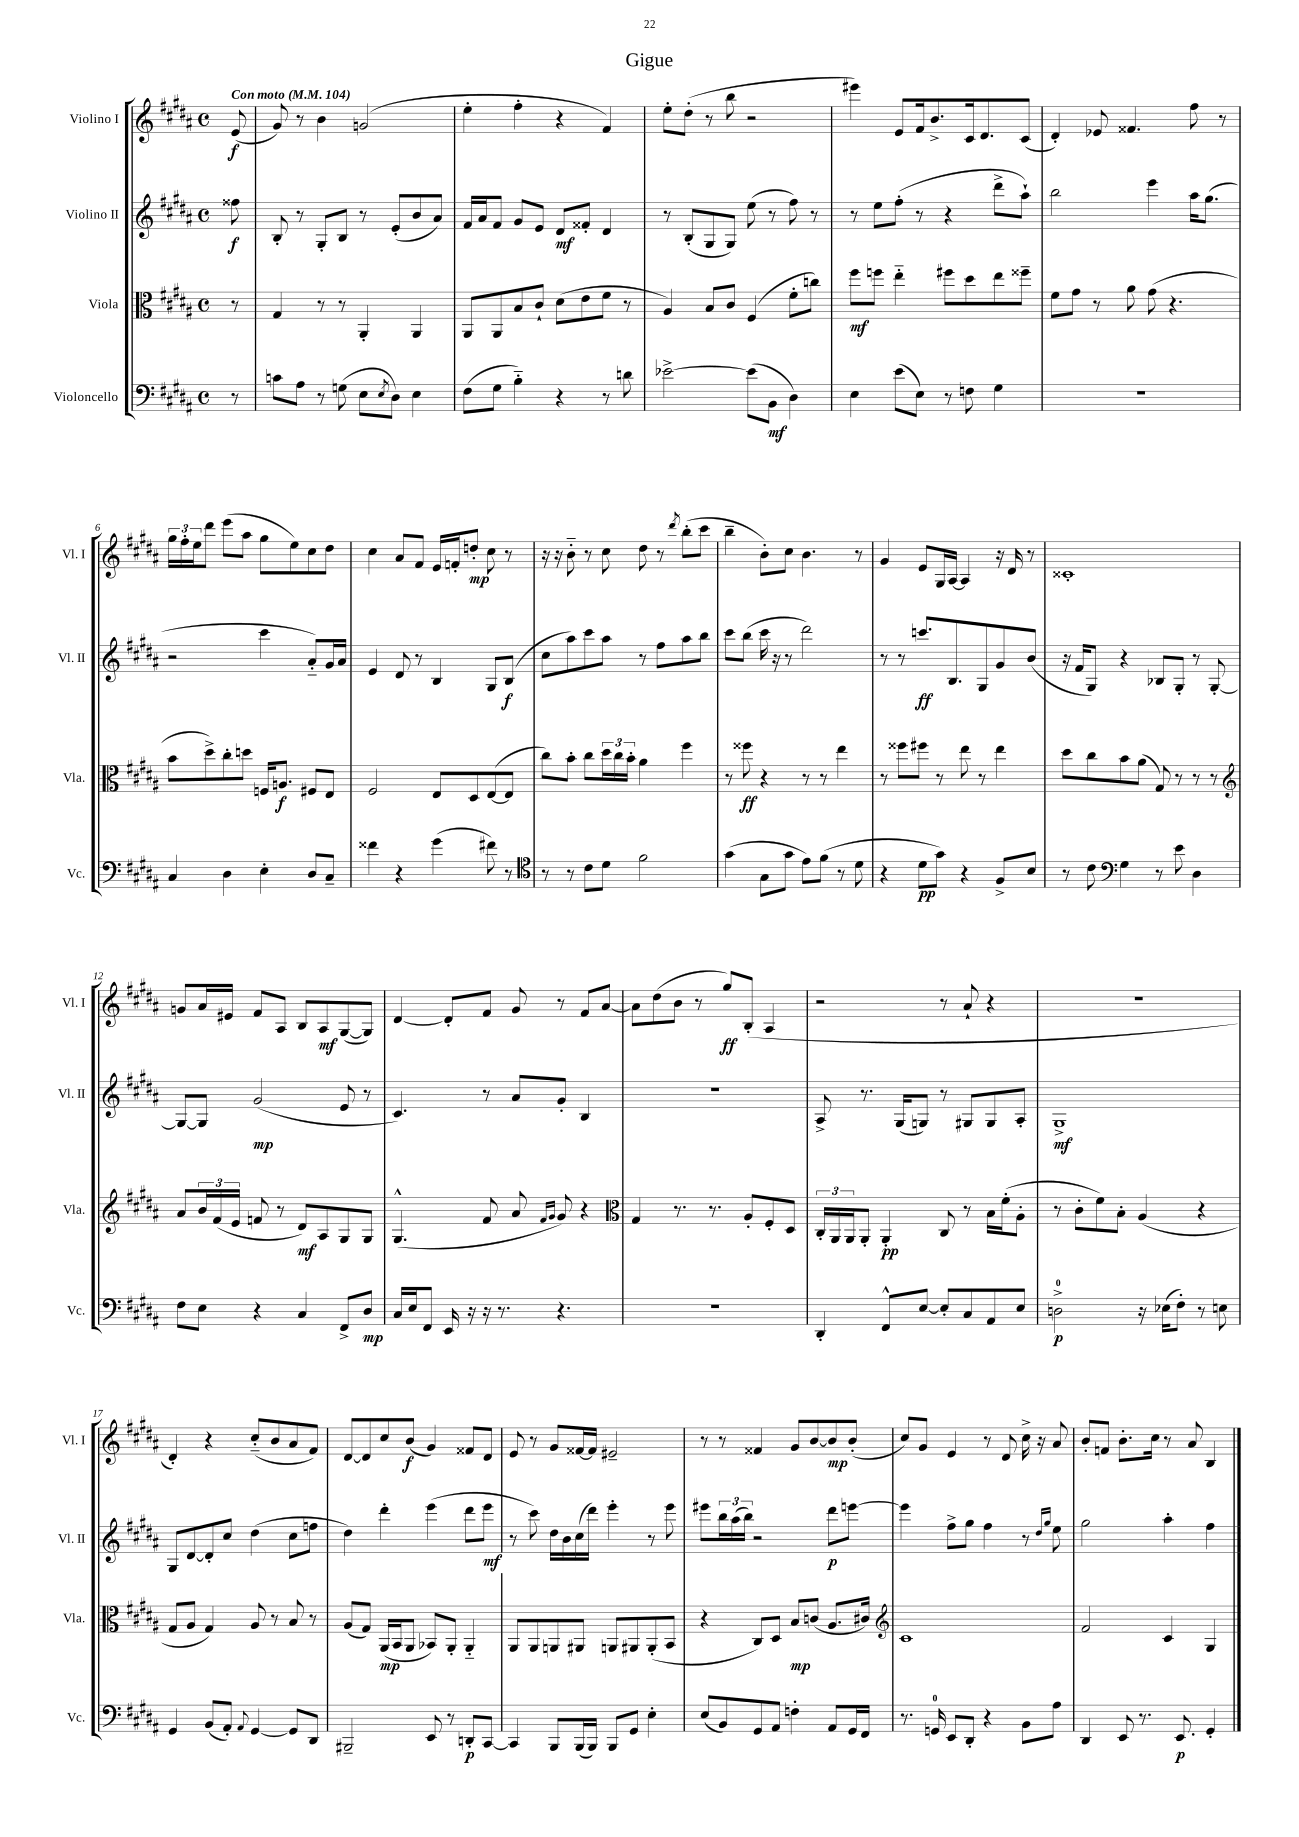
\header { title = "Gigue" }
<<
\new StaffGroup <<
\new Staff = "s0" \with { instrumentName = "Violino I" shortInstrumentName = "Vl. I" } {
    \clef treble \key b \major \defaultTimeSignature \time 4/4 \partial 8 \tempo "Con moto" 4 = 104
    e'8\f( |
    gis'8) r8 b'4 g'2( |
    e''4-. fis''4-. r4 fis'4) |
    e''8-. dis''8-.( r8 b''8 r2 |
    eis'''4) e'8 fis'16 b'8.-> cis'16 dis'8. cis'8( |
    dis'4-.) ees'8 fisis'4. fis''8 r8 |
    \tuplet 3/2 { gis''16 fis''16-. e''16 } dis'''8 e'''8( ais''8 gis''8 e''8) cis''8 dis''8 |
    cis''4 ais'8 fis'8 e'16 f'16-. d''8-.\mp cis''8 r8 |
    r16 r16 b'8-_ r8 cis''8 dis''8 r8 \acciaccatura { dis'''8 } b''8-.( cis'''8 |
    b''4-- b'8-.) cis''8 b'4. r8 |
    gis'4 e'8 gis16 ais16~ ais4 r16 dis'16 r8 |
    cisis'1-. |
    g'8 ais'16 eis'16 fis'8 ais8 b8 ais8\mf gis8~( gis8) |
    dis'4~ dis'8-. fis'8 gis'8 r8 fis'8 ais'8~ |
    ais'8 dis''8( b'8 r8 gis''8\ff) b8-.( ais4 |
    r2 r8 ais'8-! r4 |
    r1 |
    dis'4-.) r4 cis''8-_( b'8 ais'8 fis'8) |
    dis'8~ dis'8 cis''8 b'8\f( gis'4) fisis'8 dis'8 |
    e'8 r8 gis'8 fisis'16~ fisis'16 eis'2-- |
    r8 r8 fisis'4 gis'8 b'8~ b'8\mp b'8-.( |
    cis''8) gis'8 e'4 r8 dis'8 cis''16-> r16 ais'8 |
    b'8-. f'8 b'8.-. cis''16 r8 ais'8 b4 \bar "|." |
}
\new Staff = "s1" \with { instrumentName = "Violino II" shortInstrumentName = "Vl. II" } {
    \clef treble \key b \major \defaultTimeSignature \time 4/4 \partial 8
    fisis''8\f |
    b8-. r8 gis8-. b8 r8 e'8-.( b'8 ais'8) |
    fis'16 ais'16 fis'8 gis'8 e'8 dis'8\mf fisis'8-. dis'4 |
    r8 b8-.( gis8 gis8) e''8( r8 fis''8) r8 |
    r8 e''8 fis''8-.( r8 r4 dis'''8-> ais''8-!) |
    b''2 e'''4 ais''16 gis''8.( |
    r2 cis'''4 ais'8-_) gis'16 ais'16 |
    e'4 dis'8 r8 b4 gis8 b8\f( |
    cis''8 ais''8) cis'''8 ais''8 r8 fis''8 ais''8 b''8 |
    cis'''8 b''8( cis'''16 r16 r8 dis'''2) |
    r8 r8 c'''8.\ff b8. gis8 gis'8 b'8( |
    r16 fis'16 gis8) r4 bes8 gis8-. r8 gis8~-. |
    gis8~ gis8 gis'2\mp( e'8 r8 |
    cis'4.) r8 ais'8 gis'8-. b4 |
    R1 |
    ais8-> r8. gis16( g8) r8 gis8 gis8 ais8-. |
    gis1->\mf |
    gis8 dis'8~ dis'8-. cis''8 dis''4( cis''8 f''8 |
    dis''4) dis'''4-. e'''4( dis'''8 e'''8\mf |
    r8 cis'''8) dis''16 b'16 cis''16( dis'''16) e'''4-. r8 e'''8 |
    eis'''8 \tuplet 3/2 { b''16 ais''16( b''16) } r2 dis'''8\p e'''8~ |
    e'''4 fis''8-> gis''8 fis''4 r8 \grace { dis''16 gis''16 } e''8 |
    gis''2 ais''4-. fis''4 \bar "|." |
}
\new Staff = "s2" \with { instrumentName = "Viola" shortInstrumentName = "Vla." } {
    \clef alto \key b \major \defaultTimeSignature \time 4/4 \partial 8
    r8 |
    gis4 r8 r8 ais,4-. ais,4 |
    ais,8 ais,8 b8 cis'8-! dis'8( e'8 fis'8 r8 |
    ais4) b8 cis'8 fis4( fis'8-. c''8) |
    fis''8\mf f''8 e''4-_ fis''8 dis''8 e''8 fisis''8-- |
    fis'8 gis'8 r8 ais'8 gis'8( r4. |
    b'8 dis''8->) cis''8-. d''8 f16 a8.\f fis8 e8 |
    fis2 e8 dis8 e8~( e8 |
    cis''8) b'8-. cis''8 \tuplet 3/2 { dis''16 cis''16 b'16-. } ais'4 fis''4 |
    r8 fisis''8\ff r4 r8 r8 e''4 |
    r8 fisis''8 fis''8 r8 e''8 r8 e''4 |
    dis''8 cis''8 b'8 ais'8( gis8) r8 r8 r8 |
    \clef treble ais'8 \tuplet 3/2 { b'16 fis'16( e'16 } f'8 r8 dis'8\mf) ais8 gis8 gis8 |
    gis4.-^( fis'8 ais'8 \grace { fis'16 gis'16 } gis'8) r4 |
    \clef alto gis4 r8. r8. ais8-. fis8-. dis8 |
    \tuplet 3/2 { cis16-. ais,16 ais,16 } ais,8-. ais,4-.\pp cis8 r8 b16 fis'16-.( ais8-. |
    r8 cis'8-. fis'8) b8-. ais4( r4 |
    gis8 ais8 gis4) ais8 r8 b8 r8 |
    ais8( gis8) ais,16\mp( b,16 ais,8 bes,8) ais,8-. ais,4-_ |
    ais,8 ais,8 a,8 ais,8 a,8 ais,8 ais,8-.( b,8 |
    r4 cis8) dis8 b8\mp c'8( ais8. cis'16) |
    \clef treble cis'1 |
    fis'2 cis'4 gis4 \bar "|." |
}
\new Staff = "s3" \with { instrumentName = "Violoncello" shortInstrumentName = "Vc." } {
    \clef bass \key b \major \defaultTimeSignature \time 4/4 \partial 8
    r8 |
    c'8 ais8 r8 g8( e8 \acciaccatura { e8 } dis8) e4 |
    fis8( gis8 b4-_) r4 r8 d'8 |
    ees'2~-> ees'8( b,8\mf dis4) |
    e4 e'8( e8) r8 f8 gis4 |
    r1 |
    cis4 dis4 e4-. dis8 cis8-- |
    fisis'4 r4 gis'4( fis'8) r8 |
    \clef tenor r8 r8 cis'8 dis'8 fis'2 |
    gis'4( gis8 gis'8 e'8) fis'8( r8 dis'8 |
    r4 dis'8\pp gis'8) r4 fis8-> b8 |
    r8 cis'8 \clef bass gis4 r8 e'8 dis4 |
    fis8 e8 r4 cis4 fis,8-> dis8\mp |
    cis16 e16 fis,8 e,16 r16 r16 r8. r4. |
    R1 |
    dis,4-. fis,8-^ e8~ e8-. cis8 ais,8 e8 |
    d2-0->\p r16 ees16( fis8-.) r8 e8 |
    gis,4 b,8( ais,8-.) \appoggiatura { ais,8 } gis,4~ gis,8 dis,8 |
    bis,,2-- e,8 r8 d,8-.\p cis,8~ |
    cis,4 b,,8 b,,16( b,,16) b,,8 gis,8 e4-. |
    e8( b,8) gis,8 ais,8 f4-. ais,8 gis,16 fis,16 |
    r8. g,16-0 e,8 dis,8-. r4 b,8 ais8 |
    dis,4 e,8 r8. e,8.\p gis,4-. \bar "|." |
}
>>
>>
